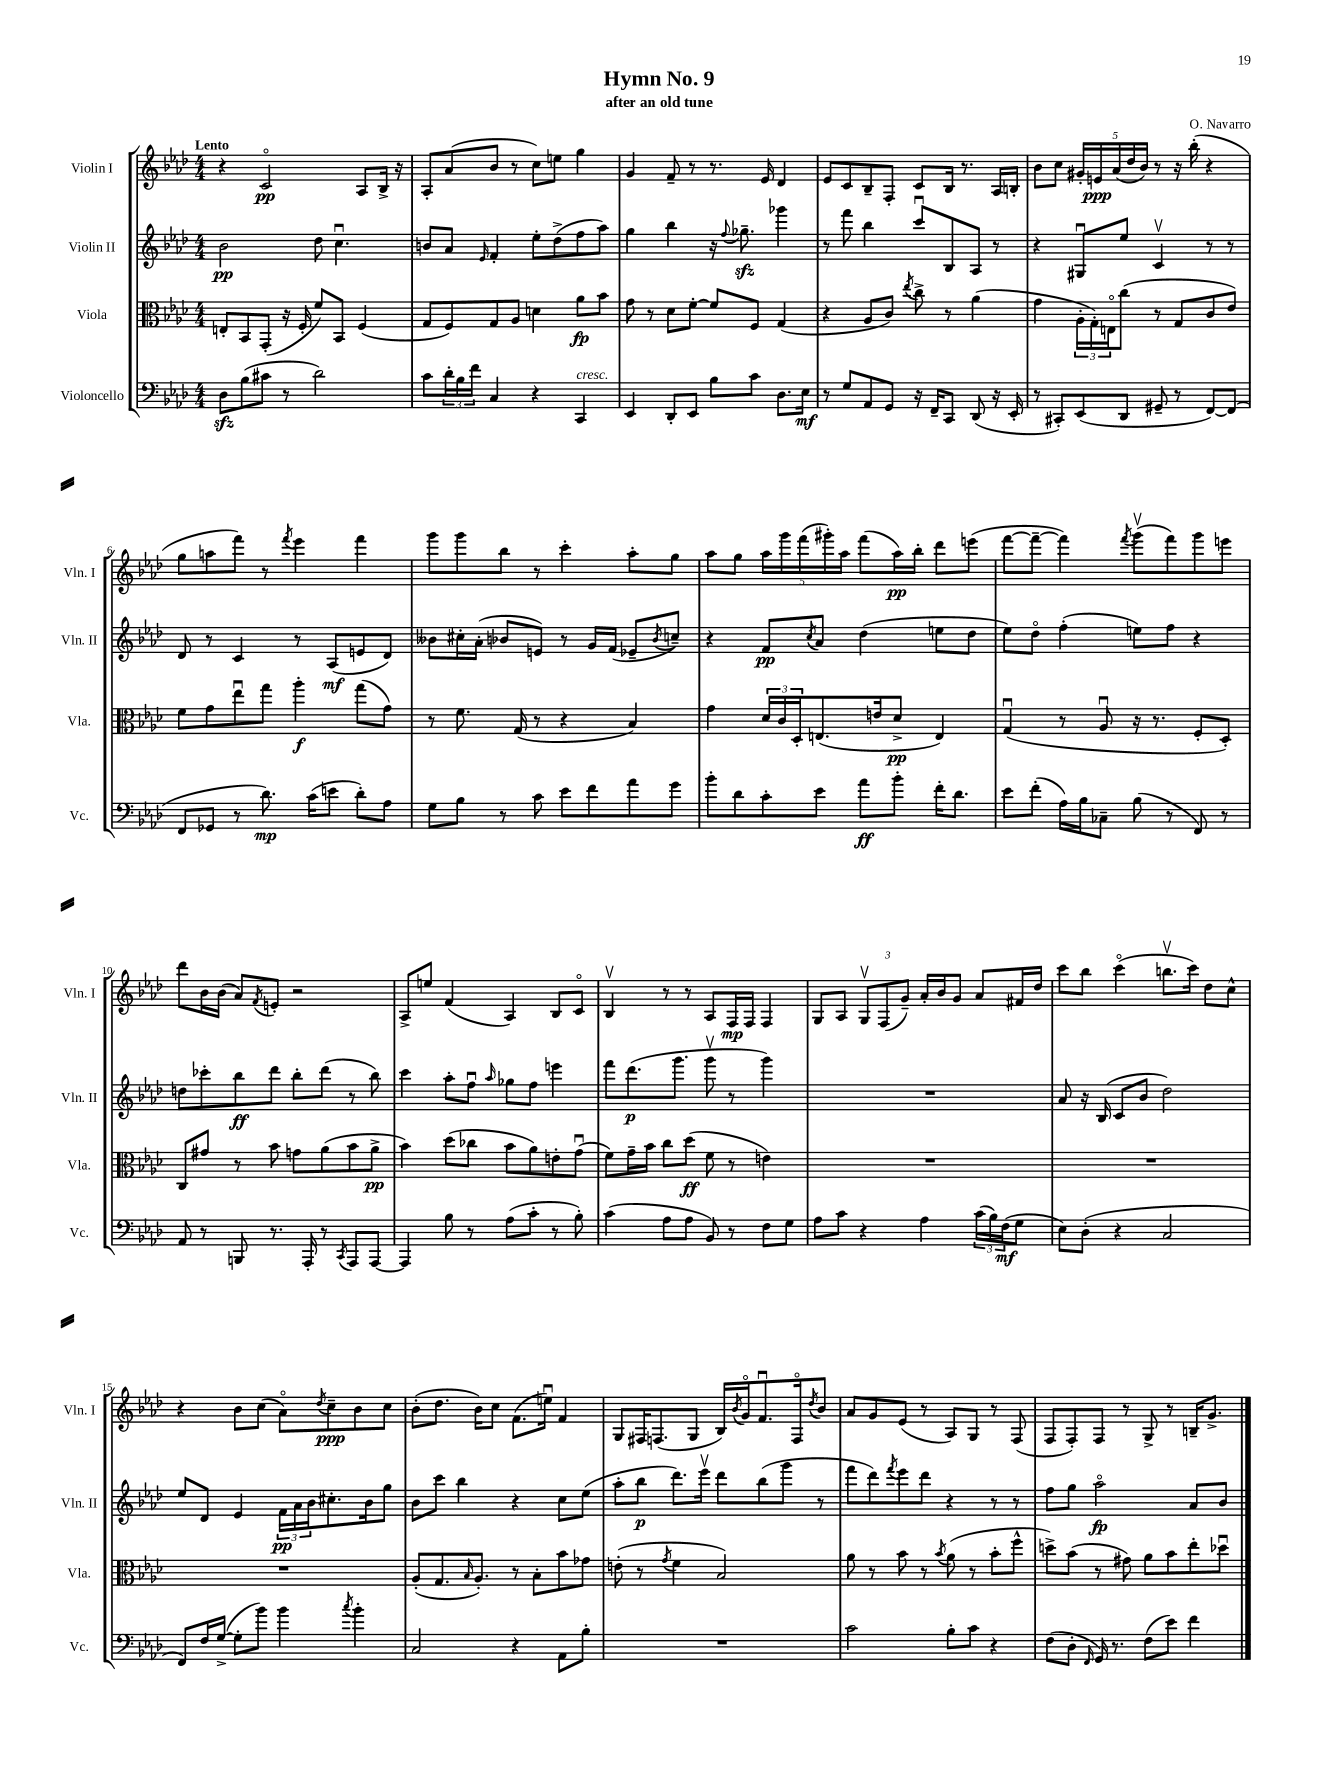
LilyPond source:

\header { title = "Hymn No. 9" composer = "O. Navarro" subtitle = "after an old tune" }
<<
\new StaffGroup <<
\new Staff = "s0" \with { instrumentName = "Violin I" shortInstrumentName = "Vln. I" } {
    \clef treble \key aes \major \numericTimeSignature \time 4/4 \tempo "Lento"
    r4 c'2\flageolet\pp aes8 bes16-> r16 |
    aes8-. aes'8( bes'8 r8 c''8) e''8 g''4 |
    g'4 f'8-- r8 r8. ees'16 des'4 |
    ees'8 c'8 bes8-- f8-. c'8 bes16 r8. aes16 b16-. |
    bes'8 c''8 \tuplet 5/4 { gis'16-. e'16\ppp aes'16( des''16 bes'16) } r8 r16 bes''16-.( r4 |
    g''8 a''8 f'''8) r8 \acciaccatura { f'''8 } ees'''4 f'''4 |
    g'''8 g'''8 bes''8 r8 c'''4-. aes''8-. g''8 |
    aes''8 g''8 \tuplet 5/4 { aes''16 g'''16 f'''16( gis'''16-.) aes''16 } f'''8( aes''16\pp) bes''16-. des'''8 e'''8( |
    f'''8~ f'''8~-- f'''4) \acciaccatura { f'''8 } g'''8\upbow( f'''8) g'''8 e'''8 |
    des'''8 bes'16 bes'16( aes'8) \acciaccatura { f'8 } e'8-. r2 |
    aes8-> e''8 f'4( aes4) bes8 c'8\flageolet |
    bes4\upbow r8 r8 aes8 f16\mp f16 f4 |
    g8 aes8 \tuplet 3/2 { g8\upbow f8( g'8--) } aes'16-. bes'16 g'8 aes'8 fis'16 des''16 |
    c'''8 bes''8 c'''4\flageolet( b''8.\upbow c'''16) des''8 c''8-^ |
    r4 bes'8 c''8( aes'8\flageolet) \acciaccatura { des''8 } c''8--\ppp bes'8 c''8 |
    bes'8-.( des''8. bes'16) c''8 f'8.( e''16\downbow) f'4 |
    g8 fis16 f8.( g8 bes16) \acciaccatura { bes'8 } g'16\flageolet f'8.\downbow f16\flageolet \acciaccatura { des''8 } bes'8 |
    aes'8 g'8 ees'8( r8 aes8) g8 r8 f8( |
    f8 f8-.) f8 r8 g8-> r8 b16-- g'8.-> \bar "|." |
}
\new Staff = "s1" \with { instrumentName = "Violin II" shortInstrumentName = "Vln. II" } {
    \clef treble \key aes \major \numericTimeSignature \time 4/4
    bes'2\pp des''8 c''4.\downbow |
    b'8 aes'8 \grace { ees'16 } f'4-. ees''8-. des''8->( f''8 aes''8) |
    g''4 bes''4 r16 \appoggiatura { f''8 } ges''8.--\sfz ges'''4 |
    r8 f'''8 bes''4 c'''8\downbow bes8 aes8 r8 |
    r4 gis8\downbow ees''8 c'4\upbow r8 r8 |
    des'8 r8 c'4 r8 aes8\mf( e'8 des'8) |
    beses'8 cis''16-. aes'16-.( bes'8 e'8) r8 g'16 f'16( ees'8-- \acciaccatura { bes'8 } c''8--) |
    r4 f'8\pp \acciaccatura { c''8 } aes'8 des''4( e''8 des''8 |
    ees''8) des''8\flageolet f''4-.( e''8) f''8 r4 |
    d''8 ces'''8-. bes''8\ff des'''8 bes''8-. des'''8( r8 bes''8) |
    c'''4 aes''8-. f''8\downbow \grace { aes''16 } ges''8 f''8 e'''4 |
    f'''8 des'''8.\p( g'''8. g'''8\upbow r8 g'''4) |
    R1 |
    aes'8 r16 bes16( c'8 bes'8 des''2) |
    ees''8 des'8 ees'4 \tuplet 3/2 { f'16\pp aes'16 bes'16 } cis''8.-. bes'16 g''8 |
    bes'8 c'''8 bes''4 r4 c''8 ees''8( |
    aes''8-. bes''8\p des'''8.) ees'''16\upbow des'''8 bes''8( g'''8 r8 |
    f'''8 des'''8) \acciaccatura { f'''8 } ees'''8 des'''8 r4 r8 r8 |
    f''8 g''8 aes''2\flageolet\fp aes'8 bes'8 \bar "|." |
}
\new Staff = "s2" \with { instrumentName = "Viola" shortInstrumentName = "Vla." } {
    \clef alto \key aes \major \numericTimeSignature \time 4/4
    e8-. bes,8 g,8-.( r16 f16-. f'8) bes,8 f4( |
    g8 f8) g8 aes8 d'4 aes'8\fp bes'8 |
    g'8 r8 des'8 f'8~-. f'8 f8 g4( |
    r4 aes8 c'8) \acciaccatura { ees''8 } c''8-> r8 aes'4( |
    g'4 \tuplet 3/2 { aes16-. g16-.) e16\flageolet } c''8( r8 g8 c'8 ees'8) |
    f'8 g'8 ees''8\downbow g''8 aes''4-.\f g''8( g'8) |
    r8 f'8. g16( r8 r4 bes4) |
    g'4 \tuplet 3/2 { des'16 c'16 des16-. } e8.( e'16 des'8->\pp e4) |
    g4\downbow( r8 aes8\downbow r16 r8. f8-. des8-.) |
    c8 gis'8 r8 bes'8 g'8 aes'8( bes'8 aes'8->\pp |
    bes'4) des''8( ces''8 bes'8 aes'8) e'8-. g'8\downbow( |
    f'8) g'16-- bes'16 c''8 des''8\ff( f'8 r8 e'4) |
    R1 |
    R1 |
    R1 |
    aes8-.( g8. \grace { bes16 } aes8.-.) r8 bes8-. bes'8 ges'8 |
    e'8-.( r8 \acciaccatura { g'8 } f'4 bes2) |
    aes'8 r8 bes'8 r8 \acciaccatura { bes'8 } aes'8( r8 bes'8-. f''8-^ |
    d''8->) bes'8( r8 gis'8) aes'8 bes'8 ees''8-. des''8\downbow \bar "|." |
}
\new Staff = "s3" \with { instrumentName = "Violoncello" shortInstrumentName = "Vc." } {
    \clef bass \key aes \major \numericTimeSignature \time 4/4
    des8\sfz bes8( cis'8 r8 des'2) |
    c'8 \tuplet 3/2 { des'16-. bes16 f'16 } c4 r4 c,4^\markup { \italic "cresc." } |
    ees,4 des,8-. ees,8 bes8 c'8 des8. ees16\mf |
    r8 g8 aes,8 g,8 r16 f,16-- c,8 des,8( r16 ees,16-. |
    r8 cis,8-.) ees,8( des,8 gis,8-- r8 f,8~) f,8( |
    f,8 ges,8 r8 des'8.\mp) c'16( e'8 des'8-.) aes8 |
    g8 bes8 r8 c'8 ees'8 f'8 aes'8 g'8 |
    bes'8-. des'8 c'8-. ees'8 aes'8\ff bes'8-. f'16-. des'8. |
    ees'8 f'8-.( aes16) bes16 ces8-- bes8( r8 f,8) r8 |
    aes,8 r8 b,,8 r8. aes,,16-. r8 \acciaccatura { c,8 } aes,,8 aes,,8~ |
    aes,,4 bes8 r8 aes8( c'8-. r8 bes8-.) |
    c'4( aes8 aes8 bes,8) r8 f8 g8 |
    aes8 c'8 r4 aes4 \tuplet 3/2 { c'16( bes16) f16\mf( } g8 |
    ees8) des8-.( r4 c2 |
    f,8) f16 g16~->( g8-. bes'8) bes'4 \acciaccatura { c''8 } bes'4-. |
    c2 r4 aes,8 bes8-. |
    R1 |
    c'2 bes8-. c'8 r4 |
    f8( des8-. \grace { f,16 } g,16) r8. f8( ees'8) f'4 \bar "|." |
}
>>
>>
